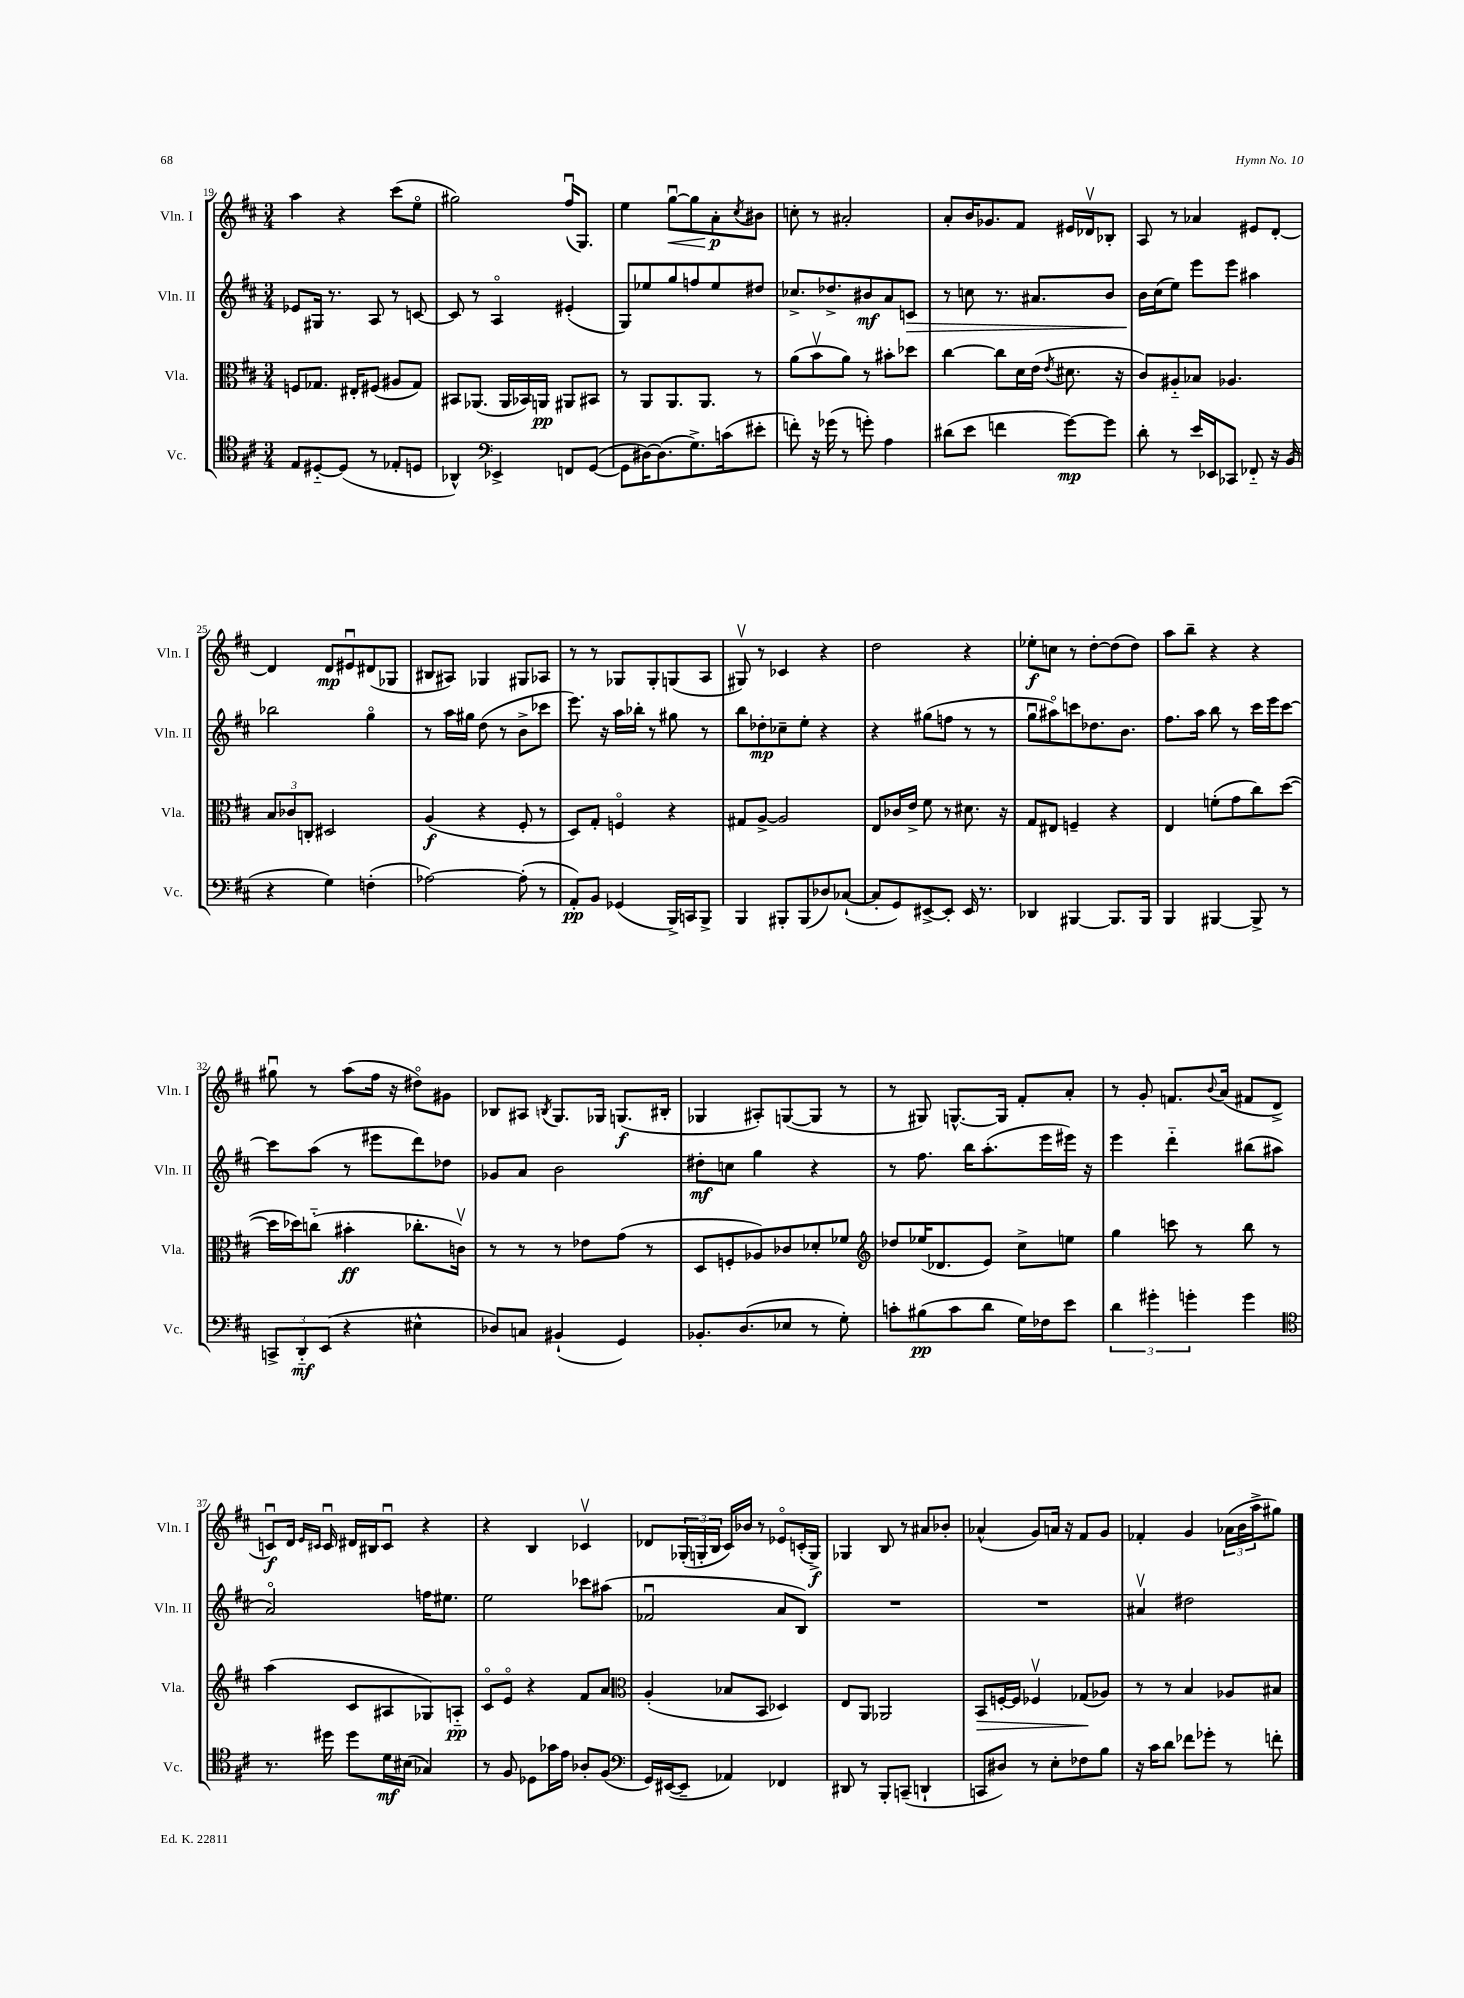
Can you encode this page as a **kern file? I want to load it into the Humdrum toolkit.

**kern	**kern	**kern	**kern
*staff4	*staff3	*staff2	*staff1
*clefC4	*clefC3	*clefG2	*clefG2
*k[f#c#]	*k[f#c#]	*k[f#c#]	*k[f#c#]
*M3/4	*M3/4	*M3/4	*M3/4
8E/L	8F/L	8e-/L	4aa\
[8D#'~/	8.G-/J	16G#/Jk	.
.	.	8.r	.
(8D#/]J	.	.	4r
.	16E#'/LK	.	.
8r	(8F#/J	8A/	.
8E-'/L	8A#/L	8r	(8ccc#\L
8D/J	8G-/J)	[8c/	8eeo\J
=	=	=	=
4AA-^^/)	8BB#/L	8c/]	2gg#\)
.	(8.AA-/J	8r	.
*clefF4	*	*	*
4EE-^/	.	4Ao/	.
.	16AA-/LL	.	.
.	16BB-/)	.	.
.	16AA/JJ	.	.
8FF/L	8AA#/L	(4e#'/	(16ff#u/LK
.	.	.	8.G/J)
([8GG/J	8BB#/J	.	.
=	=	=	=
8GG\]L	8r	8G/L)	4ee\
[16D#\K)	8AA/L	8ee-/	.
(8.D#\]	.	.	.
.	8.AA/	8gg/	[8ggu\L
8.G^\)	.	8ff/	8gg\]
.	8.AA/J	.	.
.	.	8ee-/	8a'\
(16c\k	.	.	.
.	.	.	8qcc#/
8e#'\J	8r	8dd#/J	8b#\J
=	=	=	=
8f'\)	(8a\L	8.cc-^/L	8cc'\
16r	8bv\	.	8r
(16g-\	.	8.dd-^/	.
8r	8a\J)	.	2a#'/
8g'\)	8r	8b#/	.
4A\	8b#'\L	8a/	.
.	8dd-\J	8c/J	.
=	=	=	=
(8d#\L	[4cc#\	8r	8a'/L
8e\J	.	8cc\	16b/K
.	.	.	8.g-/
4f\	8cc#\]L	8.r	.
.	16d\L	.	8f#/J
.	(16e\JJ	8.a#/L	.
.	8qe/	.	.
[8g\L)	8.d#\	.	16e#/LL
.	.	.	16d-v/J
8g\]J	.	8b/J	8B-'/J
.	16r	.	.
=	=	=	=
8d'\	8c#/L)	16b\LL	8A/
.	.	(16cc#\J	.
8r	8A#'~/	8ee\J)	8r
16e/LL	8B-/J	8eee\L	4a-/
16EE-/J	.	.	.
8CC-/J	4.A-/	8eee\J	.
8FF-'~/	.	4aa#\	8e#/L
16r	.	.	[8d'/J
(16BB/	.	.	.
=	=	=	=
4r	12B/L	2bb-\	4d/]
.	12c-/	.	.
.	12C'/J	.	.
4G\)	2D#/	.	8d/L
.	.	.	8e#u/
(4F'\	.	4ggo\	(8d#/
.	.	.	8G-/J
=	=	=	=
[2A-\)	(4A/	8r	8B#/L
.	.	16aa\LL	8A#/J)
.	.	16gg#\JJ	.
.	4r	(8dd\	4G-/
.	.	8r	.
(8A-'\]	8F#'/	8b^\L	8G#/L
8r	8r	8ccc-\J	8A-/J
=	=	=	=
8AA'/L)	8D/L)	8.eee\)	8r
8BB/J	8G'/J	.	8r
.	.	16r	.
(4GG-/	4Fo/	16aa\LL	8G-/L
.	.	16bb-'\JJ	.
.	.	8r	8G-'/
16BBB^/LL)	4r	8gg#\	(8G/
16CC/J	.	.	.
8BBB^/J	.	8r	8A/J
=	=	=	=
4BBB/	8G#/L	8bb\L	8G#v/)
.	[8A^/J	8dd-'\	8r
8BBB#'/L	2A/]	8cc-~\	4c-/
(8BBB#/	.	8ee'\J	.
8D-/)	.	4r	4r
([8C-`/J	.	.	.
=	=	=	=
8C-'/]L	8E/L	4r	2dd\
8GG/)	16c-/L	.	.
.	16e^/JJ	.	.
[8EE#^/	8f#\	(8gg#\L	.
8EE#'/]J	8r	8ff\J	.
16EE#/	8.d#\	8r	4r
8.r	.	.	.
.	.	8r	.
.	16r	.	.
=	=	=	=
4DD-/	8G/L	8ggu\L	8ee-'\L
.	8E#/J	8aa#o\)	8cc\J
[4BBB#/	4F~/	8ccc\	8r
.	.	8.dd-\	[8dd'\L
8.BBB#/]L	4r	.	(8dd\]
.	.	8.b\J	.
.	.	.	8dd\J)
16BBB#/Jk	.	.	.
=	=	=	=
4BBB/	4E/	8.ff#\L	8aa\L
.	.	.	8bb~\J
.	.	16aa\Jk	.
[4BBB#/	(8f'\L	8bb\	4r
.	8g\	8r	.
8BBB#^/]	8cc#\)	16ccc#\LL	4r
.	.	16eee\J	.
8r	([8dd\J	[8ccc#\J	.
=	=	=	=
12CC^/L	16dd\]LL	8ccc#\]L	8gg#u\
.	16dd-\J)	.	.
12DD'~/	.	.	.
.	(8cc'~\J	(8aa\J	8r
(12EE/J	.	.	.
4r	4b#'\	8r	(8aa\L
.	.	8eee#\L	16ff#\Jk
.	.	.	16r
4E#^^\	8.cc-'\L	8ddd\)	8dd#o\L)
.	.	8dd-\J	8g#\J
.	16cv\Jk)	.	.
=	=	=	=
8D-/L)	8r	8g-/L	8B-/L
8C/J	8r	8a/J	8A#/J
.	.	.	8qB/
(4BB#`/	8r	2b\	8.G/L
.	8e-\L	.	.
.	.	.	16G-/Jk
4GG/)	(8g\J	.	(8.G/L
.	8r	.	.
.	.	.	16B#'/Jk
=	=	=	=
8.BB-'/L	8D/L	8dd#'\L	4G-/
.	8F'/	8cc\J	.
(8.D/	.	.	.
.	8A-/)	4gg\	8A#'/L)
8E-/J	8c-/	.	([8G/
8r	8d-'/	4r	8G/]J
8G'\)	8f-/J	.	8r
=	=	=	=
*	*clefG2	*	*
8c'\L	8dd-/L	8r	8r
(8B#\	(16ee-/K	8.ff#\	8G#/)
.	8.d-/	.	.
8c\	.	.	[8.G^^/L
.	.	16bb\LK	.
8d\J	8e/J)	(8.aa'\	.
.	.	.	16G/]Jk
16G\LL)	8cc#^\L	.	8f#'/L
16F-\J	.	16eee\L	.
8e\J	8ee\J	16eee#\JJ)	8a'/J
.	.	16r	.
=	=	=	=
6d\	4gg\	4eee\	8r
.	.	.	8g'/
6g#'\	.	.	.
.	8ccc\	4ddd'~\	8.f/L
6g'\	.	.	.
.	8r	.	.
.	.	.	8qqb/
.	.	.	(16a/Jk
4g\	8bb\	(8bb#\L	8f#/L
.	8r	8aa#\J	8d^/J
=	=	=	=
*clefC4	*	*	*
8.r	(4aa\	2ao/)	8cu/L)
.	.	.	16d/Jk
.	.	.	16qqe/LL
.	.	.	16qqc#/JJ
16dd#\	.	.	16c#u/
8dd#\L	8c#/L	.	16d#/LL
.	.	.	16B#/J
16d\L	8A#/	.	8c#u/J
(16B#\JJ	.	.	.
4G-/)	8G-/)	16ff\LK	4r
.	.	8.ee#\J	.
.	8A'~/J	.	.
=	=	=	=
8r	8c#o/L	2ee\	4r
8F#/	8eo/J	.	.
8D-\L	4r	.	4B/
16g-\L	.	.	.
16e\JJ	.	.	.
8A-'/L	8f#/L	8ccc-\L	4c-v/
(8F#/J	8a/J	(8aa#\J	.
=	=	=	=
*clefF4	*clefC3	*	*
16GG/LL)	(4A'/	2f-u/	8d-/L
([16EE#/J	.	.	.
8EE#~/]J	.	.	(24G-'/L
.	.	.	24G'/
.	.	.	24B/JJ
4AA-/)	8B-/L	.	16c#/LL)
.	.	.	16b-/JJ
.	8BB/J	.	8r
4FF-/	4D-/)	8a/L	8e-o/L
.	.	8B/J)	(16c'/L
.	.	.	16G^/JJ)
=	=	=	=
8DD#/	8E/L	2.r	4G-/
8r	8AA/J	.	.
8BBB'/L	2AA-/	.	8B/
(8CC~/J	.	.	8r
4DD`/	.	.	8a#/L
.	.	.	8b-'/J
=	=	=	=
8CC/L	8BB/L	2.r	(4a-^^/
8D#/J)	[16F'/L	.	.
.	16F/]JJ	.	.
8r	4F-v/	.	8g/L)
8E'\L	.	.	16a/Jk
.	.	.	16r
8F-\	(8G-/L	.	8f#/L
8B\J	8A-/J)	.	8g/J
=	=	=	=
16r	8r	4a#v/	4f-'/
16c#\LK	.	.	.
8d\J	8r	.	.
8f-\L	4B/	2dd#\	4g/
8g-'\J	.	.	.
8r	8A-/L	.	(24a-\LL
.	.	.	24b\
.	.	.	24aa^\J
8f'\	8B#/J	.	8gg#\J)
==	==	==	==
*-	*-	*-	*-
